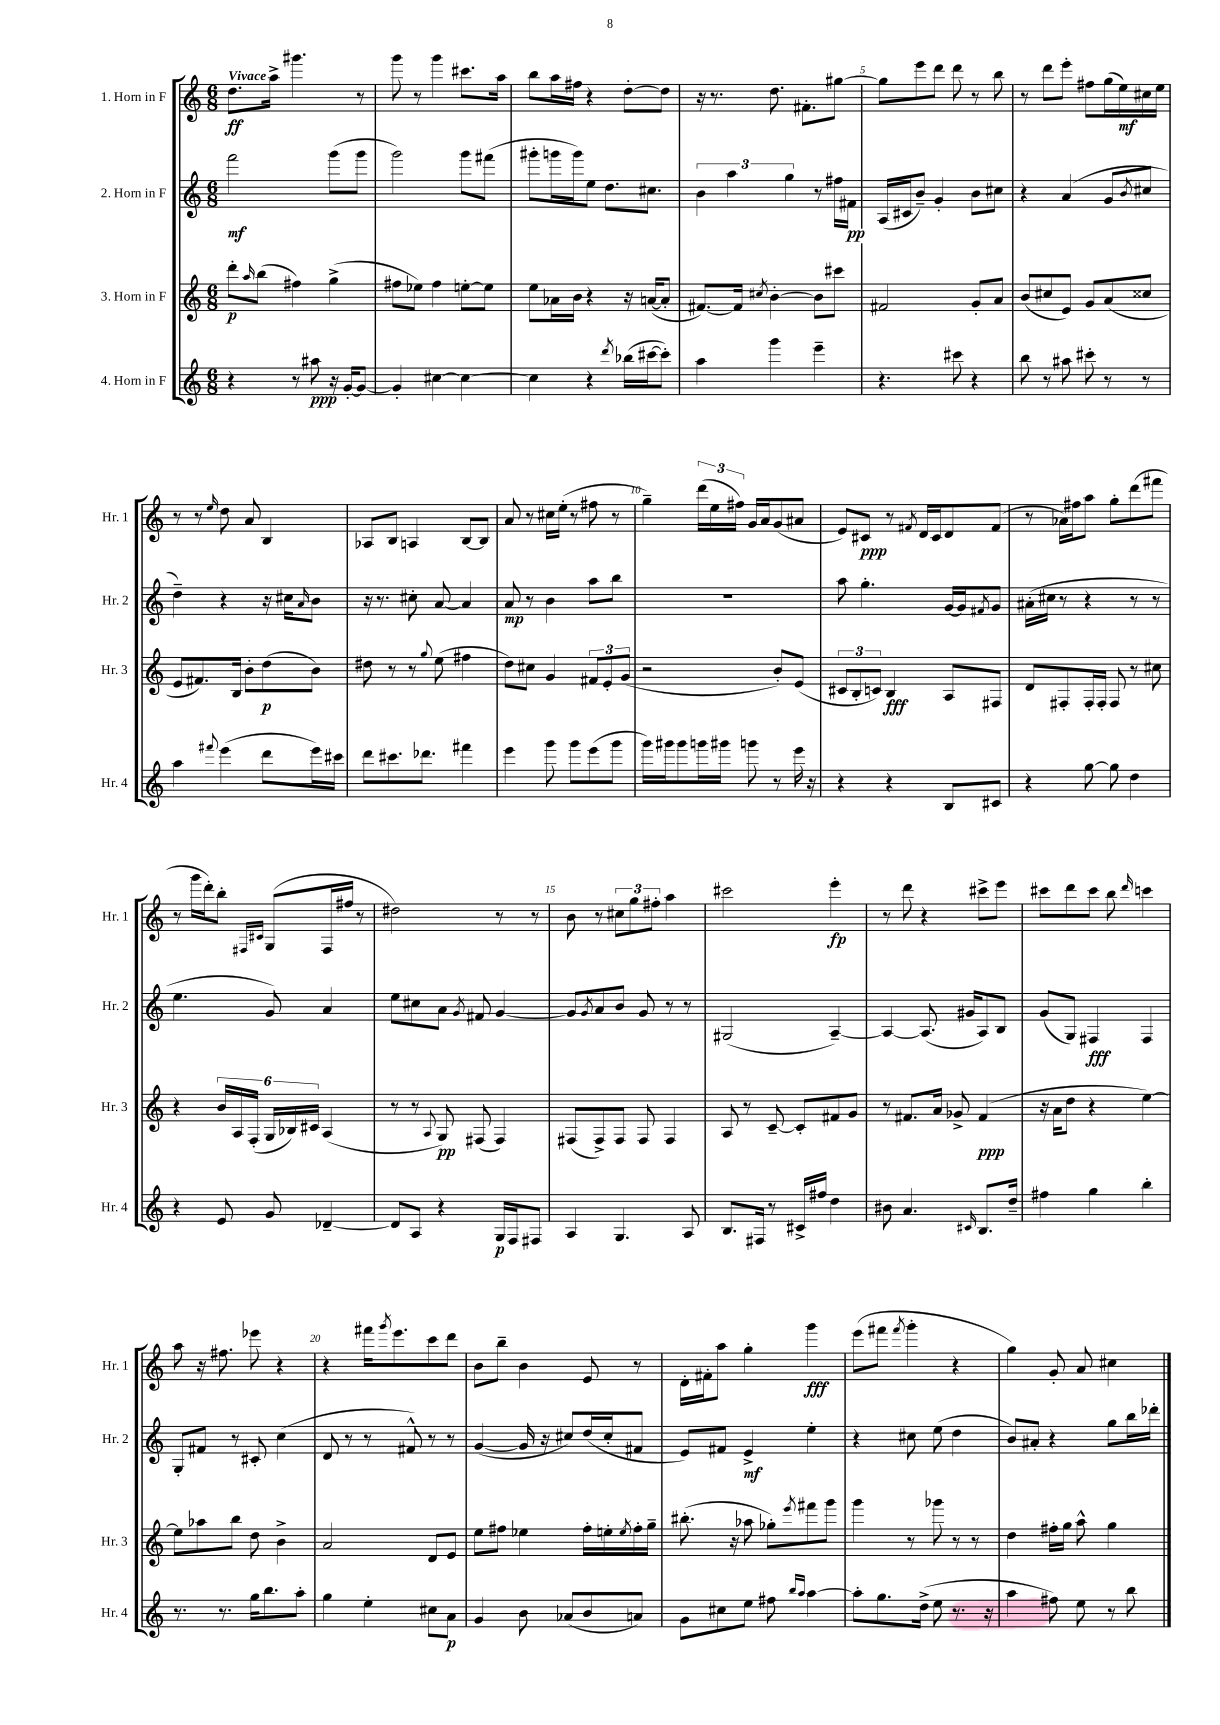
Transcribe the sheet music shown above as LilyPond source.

<<
\new StaffGroup <<
\new Staff = "s0" \with { instrumentName = "1. Horn in F" shortInstrumentName = "Hr. 1" } {
    \clef treble \key c \major \numericTimeSignature \time 6/8 \tempo "Vivace"
    d''8.\ff a''16-> gis'''4. r8 |
    g'''8 r8 g'''4 cis'''8. a''16 |
    b''8 a''16 fis''16 r4 d''8~-. d''8 |
    r16 r8. d''8. fis'8.-. gis''8~ |
    gis''8 e'''8 d'''8 d'''8 r8 b''8 |
    r8 d'''8 e'''8-. fis''8 g''16( e''16\mf) cis''16 e''16 |
    r8 r8 \grace { e''16 } d''8 a'8 b4 |
    aes8 b8 a4 b8~ b8 |
    a'8 r8 cis''16 e''16-.( r8 fis''8 r8 |
    g''4--) \tuplet 3/2 { d'''16( e''16 fis''16) } g'16 a'16 g'8( ais'8 |
    e'8) cis'8\ppp r8 \acciaccatura { fis'8 } d'16 cis'16 d'8 fis'8( |
    r8 aes'16) fis''16 a''8 g''8-. d'''8( fis'''8 |
    r8 g'''16 d'''16-.) b''8-. \grace { fis16 cis'16 } g8( fis16 fis''16 r8 |
    dis''2) r8 r8 |
    b'8 r8 \tuplet 3/2 { cis''8 g''8 fis''8-. } a''4 |
    cis'''2 e'''4-.\fp |
    r8 d'''8 r4 cis'''8-> e'''8 |
    cis'''8 d'''8 cis'''8 b''8 \grace { d'''16 } c'''4 |
    a''8 r16 fis''8. ees'''8 r4 |
    r4 fis'''16 \acciaccatura { g'''8 } e'''8. c'''8 d'''8 |
    b'8 b''8-- b'4 e'8 r8 |
    d'16-. fis'16-. a''8 g''4-. g'''4\fff |
    e'''8( fis'''8 \acciaccatura { fis'''8 } g'''4-. r4 |
    g''4) g'8-. a'8 cis''4 \bar "|." |
}
\new Staff = "s1" \with { instrumentName = "2. Horn in F" shortInstrumentName = "Hr. 2" } {
    \clef treble \key c \major \numericTimeSignature \time 6/8
    f'''2\mf g'''8( g'''8 |
    g'''2) g'''8 fis'''8( |
    gis'''8-. g'''16 g'''16) e''8 d''8. cis''8. |
    \tuplet 3/2 { b'4 a''4 g''4 } r8 fis''16 fis'16\pp |
    a16( cis'16 b'8--) g'4-. b'8 cis''8 |
    r4 a'4( g'8 \acciaccatura { b'8 } cis''8 |
    d''4--) r4 r16 cis''16 \grace { a'16 } b'8 |
    r16 r8. cis''8-. a'8~ a'4 |
    a'8\mp r8 b'4 a''8 b''8 |
    R2. |
    a''8 g''4.-. g'16~ g'16 \acciaccatura { fis'8 } g'8 |
    ais'16-.( cis''16 r8 r4 r8 r8 |
    e''4. g'8) a'4 |
    e''8 cis''8 a'8 \acciaccatura { g'8 } fis'8 g'4~ |
    g'8 \acciaccatura { g'8 } a'8 b'8 g'8 r8 r8 |
    gis2( a4~--) |
    a4~ a8.( gis'16 a8) b8 |
    g'8( g8) fis4\fff fis4 |
    g8-. fis'8 r8 cis'8-. c''4( |
    d'8 r8 r8 fis'8-^) r8 r8 |
    g'4~( g'16 r16 cis''8) d''16( cis''16-. fis'8 |
    e'8) fis'8 e'4->\mf e''4-. |
    r4 cis''8 e''8( d''4 |
    b'8) ais'8-. r4 g''8 b''16 des'''16-. \bar "|." |
}
\new Staff = "s2" \with { instrumentName = "3. Horn in F" shortInstrumentName = "Hr. 3" } {
    \clef treble \key c \major \numericTimeSignature \time 6/8
    d'''8-.\p \grace { a''16 } b''8( fis''4) g''4->( |
    fis''8 ees''8) fis''4 e''8~-. e''8 |
    e''8 aes'16 b'16 r4 r16 a'16~( a'8-. |
    fis'8.~) fis'16 \acciaccatura { cis''8 } b'4~-. b'8 cis'''8 |
    fis'2 g'8-. a'8 |
    b'8( cis''8 e'8) g'8 a'8( cisis''8 |
    e'8 fis'8.) b16 b'8-. d''8\p( b'8) |
    dis''8 r8 r8 \appoggiatura { g''8 } e''8( fis''4 |
    d''8) cis''8 g'4 \tuplet 3/2 { fis'8 e'8-. g'8( } |
    r2 b'8-.) e'8( |
    \tuplet 3/2 { cis'8 b8-. c'8) } b4\fff a8 fis8 |
    d'8 fis8-. fis16-. fis16-. fis8 r8 cis''8 |
    r4 \tuplet 6/4 { b'16 a16 f16-.( g16 bes16) cis'16 } a4( |
    r8 r8 \appoggiatura { a8 } g8\pp) fis8( fis4) |
    fis8( fis8->) fis8 fis8 fis4 |
    a8 r8 c'8~-- c'8-. fis'8 g'8 |
    r8 fis'8. a'16 ges'8-> fis'4\ppp( |
    r16 a'16 d''8 r4 e''4~) |
    e''8 aes''8 b''8 d''8 b'4-> |
    a'2 d'8 e'8 |
    e''8 fis''8 ees''4 fis''16-. e''16-. \acciaccatura { e''8 } fis''16-. g''16-- |
    bis''8.-.( r16 aes''8 ges''8-.) \acciaccatura { e'''8 } fis'''8 g'''8 |
    g'''4 r8 ges'''8 r8 r8 |
    d''4 fis''16-. g''16 a''8-^ g''4 \bar "|." |
}
\new Staff = "s3" \with { instrumentName = "4. Horn in F" shortInstrumentName = "Hr. 4" } {
    \clef treble \key c \major \numericTimeSignature \time 6/8
    r4 r8 ais''8\ppp r16 g'16~-. g'8~ |
    g'4-. cis''4~ cis''4~ |
    cis''4 r4 \acciaccatura { d'''8 } bes''16( cis'''16~ cis'''8-.) |
    a''4 g'''4 e'''4-- |
    r4. cis'''8 r4 |
    b''8 r8 ais''8 cis'''8-. r8 r8 |
    a''4 \appoggiatura { fis'''8 } e'''4( d'''8 e'''16) cis'''16 |
    d'''8 cis'''8. des'''8. fis'''4 |
    e'''4 g'''8 g'''8 e'''8( g'''8 |
    g'''16) gis'''16 gis'''8 g'''16 gis'''16 g'''8 r8 e'''16 r16 |
    r4 r4 b8 cis'8 |
    r4 g''8~ g''8 d''4 |
    r4 e'8 g'8 des'4~-- |
    des'8 a8 r4 g16\p f16 fis8 |
    a4 g4. a8 |
    b8. fis16 r8 cis'16-> fis''16 d''4 |
    bis'8 a'4. \grace { cis'16 } b8. d''16-- |
    fis''4 g''4 b''4-. |
    r8. r8. g''16 b''8. a''8-. |
    g''4 e''4-. cis''8 a'8\p |
    g'4 b'8 aes'8( b'8 a'8) |
    g'8 cis''8 e''8 fis''8 \grace { b''16 a''16 } a''4~ |
    a''8-. g''8. d''16->( e''8 r8. r16 |
    a''4 fis''8) e''8 r8 b''8 \bar "|." |
}
>>
>>
\layout { \context { \Score \override BarNumber.break-visibility = ##(#f #t #t) barNumberVisibility = #(every-nth-bar-number-visible 5) } }
